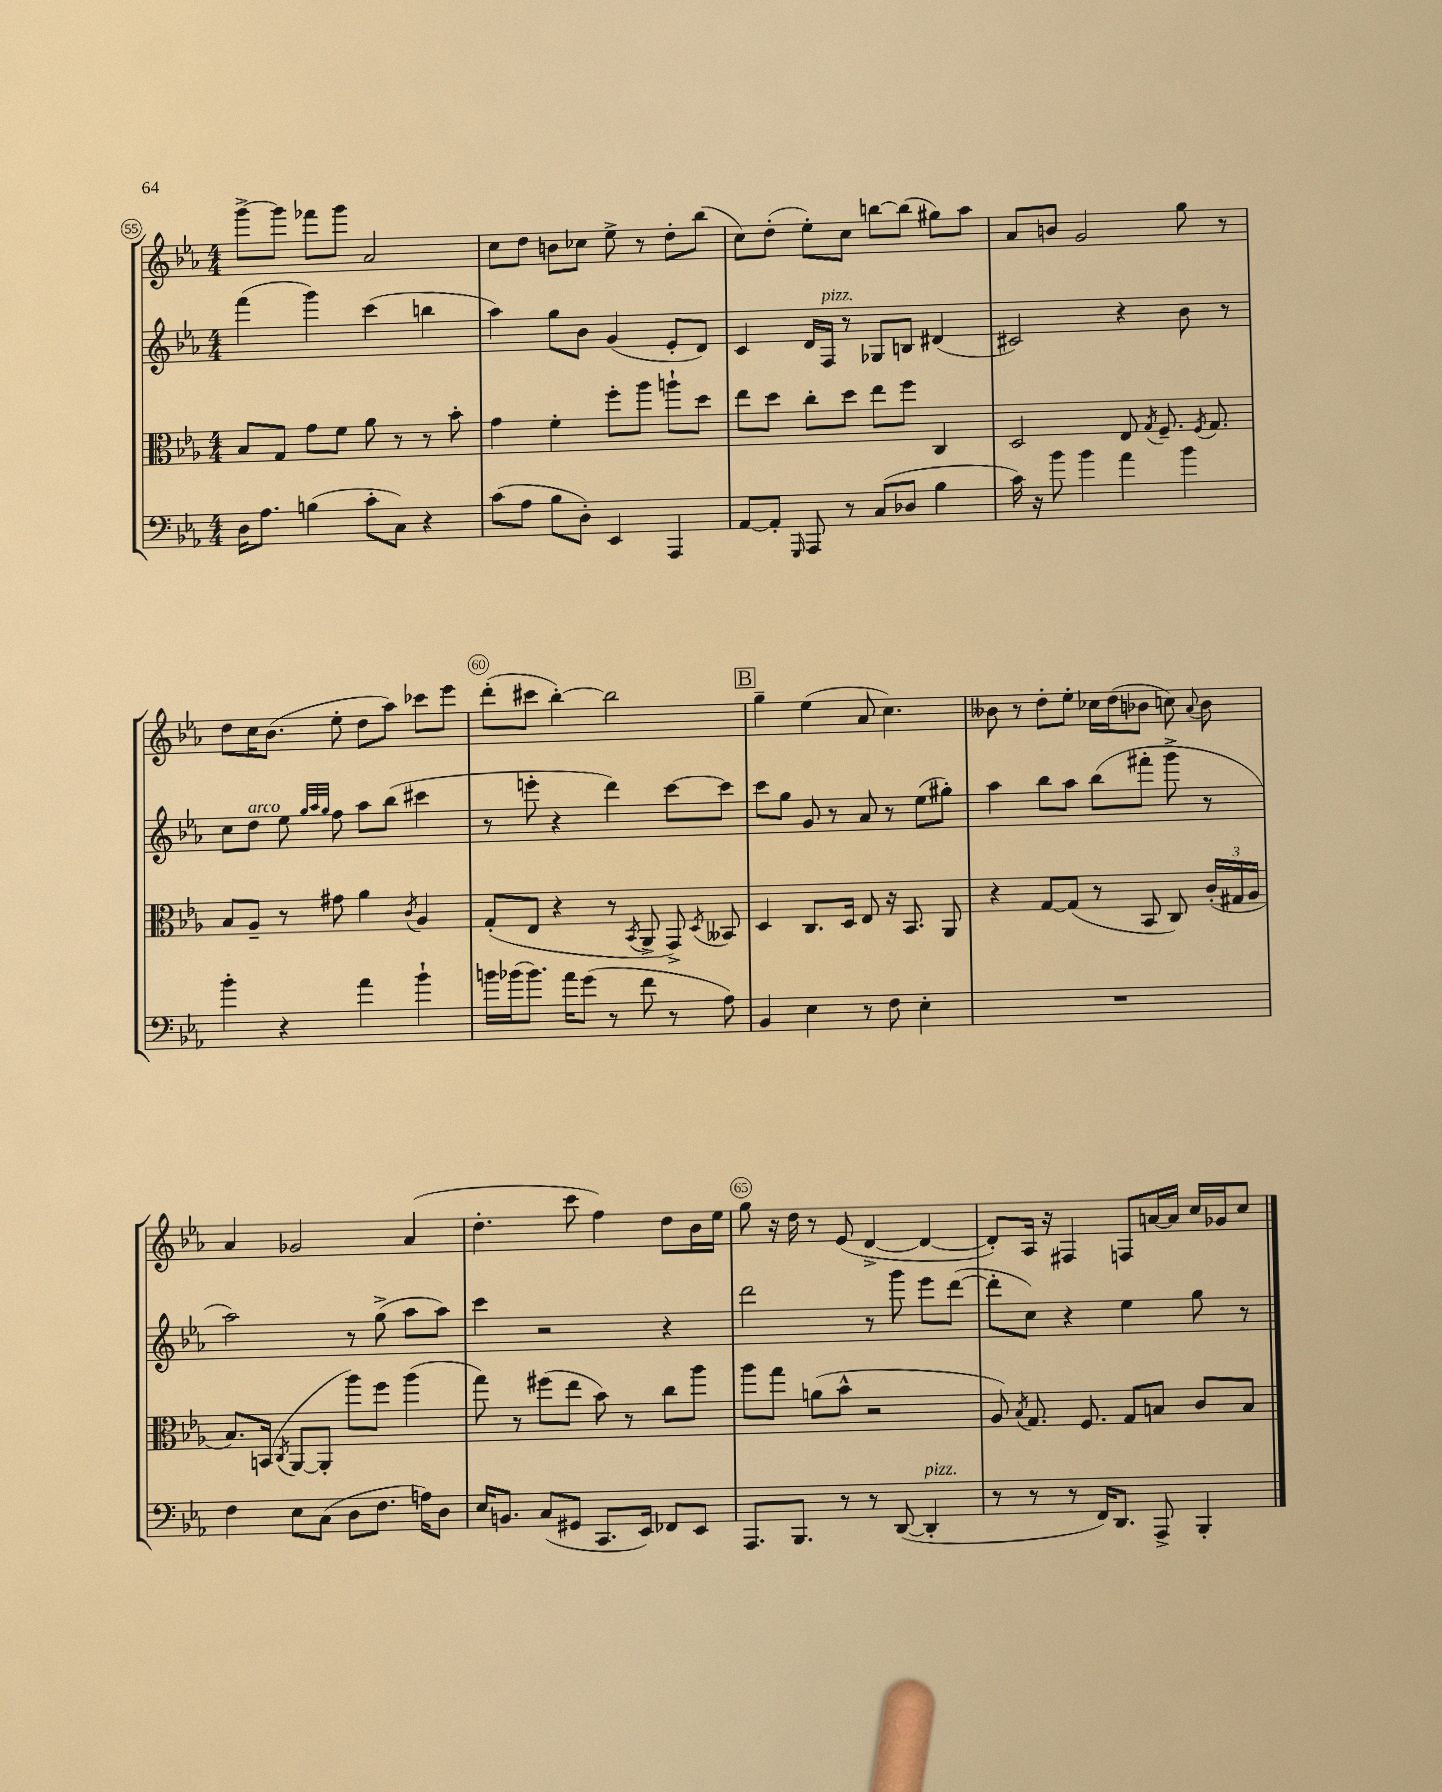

**kern	**kern	**kern	**kern
*part4	*part3	*part2	*part1
*staff4	*staff3	*staff2	*staff1
*clefF4	*clefC3	*clefG2	*clefG2
*k[b-e-a-]	*k[b-e-a-]	*k[b-e-a-]	*k[b-e-a-]
*M4/4	*M4/4	*M4/4	*M4/4
=55	=55	=55	=55
16D\KL	8B-/L	(4fff\	[8ggg^\L
8.A-\J	.	.	.
.	8G/J	.	8ggg\J]
(4Bn\	8g\L	4ggg\)	8fff-X\L
.	8f\J	.	8ggg\J
8c'\L	8a-\	(4ccc\	2a-/
8C\J)	8r	.	.
4r	8r	4bbn\	.
.	8b-'\	.	.
=56	=56	=56	=56
(8c\L	4g\	4aa-\)	8cc\L
8A-\J	.	.	8dd\J
8B-\L	4f'\	8gg\L	8bn\L
8D'\J)	.	8b-\J	8cc-X\J
4EE-/	8ff'\L	(4g/	8ee-^\
.	8aa-\J	.	8r
4AAA-/	8aan`\L	8e-'/L	8dd'\L
.	8dd\J	8d/J)	(8bb-\J
=57	=57	=57	=57
[8AA-/L	8ee-\L	4c/	8cc\L)
8AA-'/J]	8dd\J	.	(8dd'\J
16qqGGG/	.	.	.
8AAA-/	8cc'\L	16d/LL	8ee-'\L)
!	!	!LO:TX:a:i:t=pizz.	!
.	.	16F/JJ	.
8r	8dd\J	8r	8cc\J
(8C/L	8ee-\L	8G-X/L	[8bbn\L
8D-X/J	8ff\J	8Bn/J	(8bb\J]
4B-\	4C/	(4d#X/	8gg#X\L)
.	.	.	8aa-\J
=58	=58	=58	=58
16c\)	2D/	2c#X/)	8a-/L
16r	.	.	.
8b-\	.	.	8bn/J
4b-\	.	.	2g/
4a-\	8E-/	4r	.
.	8qG/	.	.
.	8.F~/	.	.
4b-\	.	8b-\	8gg\
.	8qF/	.	.
.	8.G/	.	.
.	.	8r	8r
!!LO:LB:g=z
=59	=59	=59	=59
4b-'\	8B-/L	8cc\L	8dd\L
!	!	!LO:TX:a:i:t=arco	!
.	8A-~/J	8dd\J	16cc\K
.	.	.	(8.b-\J
4r	8r	8ee-\	.
.	.	32qqgg/LLL	.
.	.	32qqaa-/	.
.	.	32qqgg/JJJ	.
.	8g#X\	8ff\	8ee-'\
4a-\	4a-\	8aa-\L	8dd\L
.	.	(8bb-\J	8aa-\J)
.	8qc/	.	.
4b-`\	4A-/	4ccc#X\	8ccc-X\L
.	.	.	8eee-\J
=60	=60	=60	=60
16bn\LL	(8G'/L	8r	(8ddd'\L
(16b-X\J	.	.	.
8.b-\J)	8E-/J	8eeen'\	8ccc#X\J
.	4r	4r	[4bb-'\)
16a-\KL	.	.	.
(8g\J	.	.	.
8r	8r	4ddd\)	2bb-\]
.	8qBB-/	.	.
8f\	8AA-^/	.	.
8r	8GG^/)	[8ccc\L	.
.	8qD/	.	.
8A-\)	8BB--X/	8ccc\J]	.
!!LO:REH:place=s1:t=B
=61	=61	=61	=61
4BB-/	4D/	8ccc\L	4gg~\
.	.	8gg\J	.
4E-\	8.C/L	8g/	(4ee-\
.	.	8r	.
.	16D/Jk	.	.
8r	8E-/	8a-/	8a-/
8F\	16r	8r	4.cc\)
.	8.BB-/	.	.
4E-'\	.	(8ee-\L	.
.	8AA-/	8gg#X'\J)	.
=62	=62	=62	=62
1r	4r	4aa-\	8b--X\
.	.	.	8r
.	[8G/L	8bb-\L	8dd'\L
.	(8G/J]	8aa-\J	8ee-'\J
.	8r	(8bb-\L	16cc-X\LL
.	.	.	(16dd\J
.	8BB-/	8fff#X'\J	8b-X\J
.	8C/)	8ggg^\	8ccn\)
.	.	.	8qqa-/
.	(24c'/LL	8r	8b-\
.	24G#X/	.	.
.	24A-/JJ	.	.
!!LO:LB:g=z
=63	=63	=63	=63
4F\	8.B-/L)	2aa-\)	4a-/
.	(16BBn/Jk	.	.
.	8qC/	.	.
8E-\L	[8AA-/L	.	2g-X/
(8C\J	8AA-'/J]	.	.
8D\L	8aa-\L)	8r	.
8.F\J	8ff\J	(8gg^\	.
.	(4aa-\	8aa-\L	(4a-/
16An\KL)	.	.	.
8D\J	.	8aa-\J)	.
=64	=64	=64	=64
16E-/KL	8gg\)	4ccc\	4.dd'\
8.BBn/J	.	.	.
.	8r	.	.
(8C/L	(8ff#X\L	2r	.
8GG#X/J	8ee-\J	.	8ccc\
8.CC/L	8b-\)	.	4ff\)
.	8r	.	.
16EE-/Jk)	.	.	.
8FF-X/L	8cc\L	4r	8dd\L
8EE-/J	8aa-\J	.	16b-\L
.	.	.	16ee-\JJ
=65	=65	=65	=65
8.AAA-/L	8aa-\L	2ddd\	8gg\
.	8gg\J	.	16r
8.BBB-/J	.	.	16dd\
.	(8an\L	.	8r
8r	8b-^^\J	.	(8e-/
8r	2r	8r	[4d^/
([8DD/	.	8ggg\	.
!LO:TX:a:i:t=pizz.	!	!	!
4DD'/]	.	8eee-\L	4d/_
.	.	([8ddd\J	.
=66	=66	=66	=66
8r	8A-/)	8ddd'\L]	8d'/L])
.	8qB-/	.	.
8r	8.G/	8cc\J)	16A-/Jk
.	.	.	16r
8r	.	4r	4F#X/
.	8.F/	.	.
16FF/KL)	.	.	.
8.DD/J	.	.	.
.	8G/L	4ee-\	8Fn/L
8AAA-^/	8Bn/J	.	[16an/L
.	.	.	16a/JJ]
4BBB-'/	8c/L	8gg\	16cc/LL
.	.	.	16g-X/J
.	8B/J	8r	8cc/J
==	==	==	==
*-	*-	*-	*-
